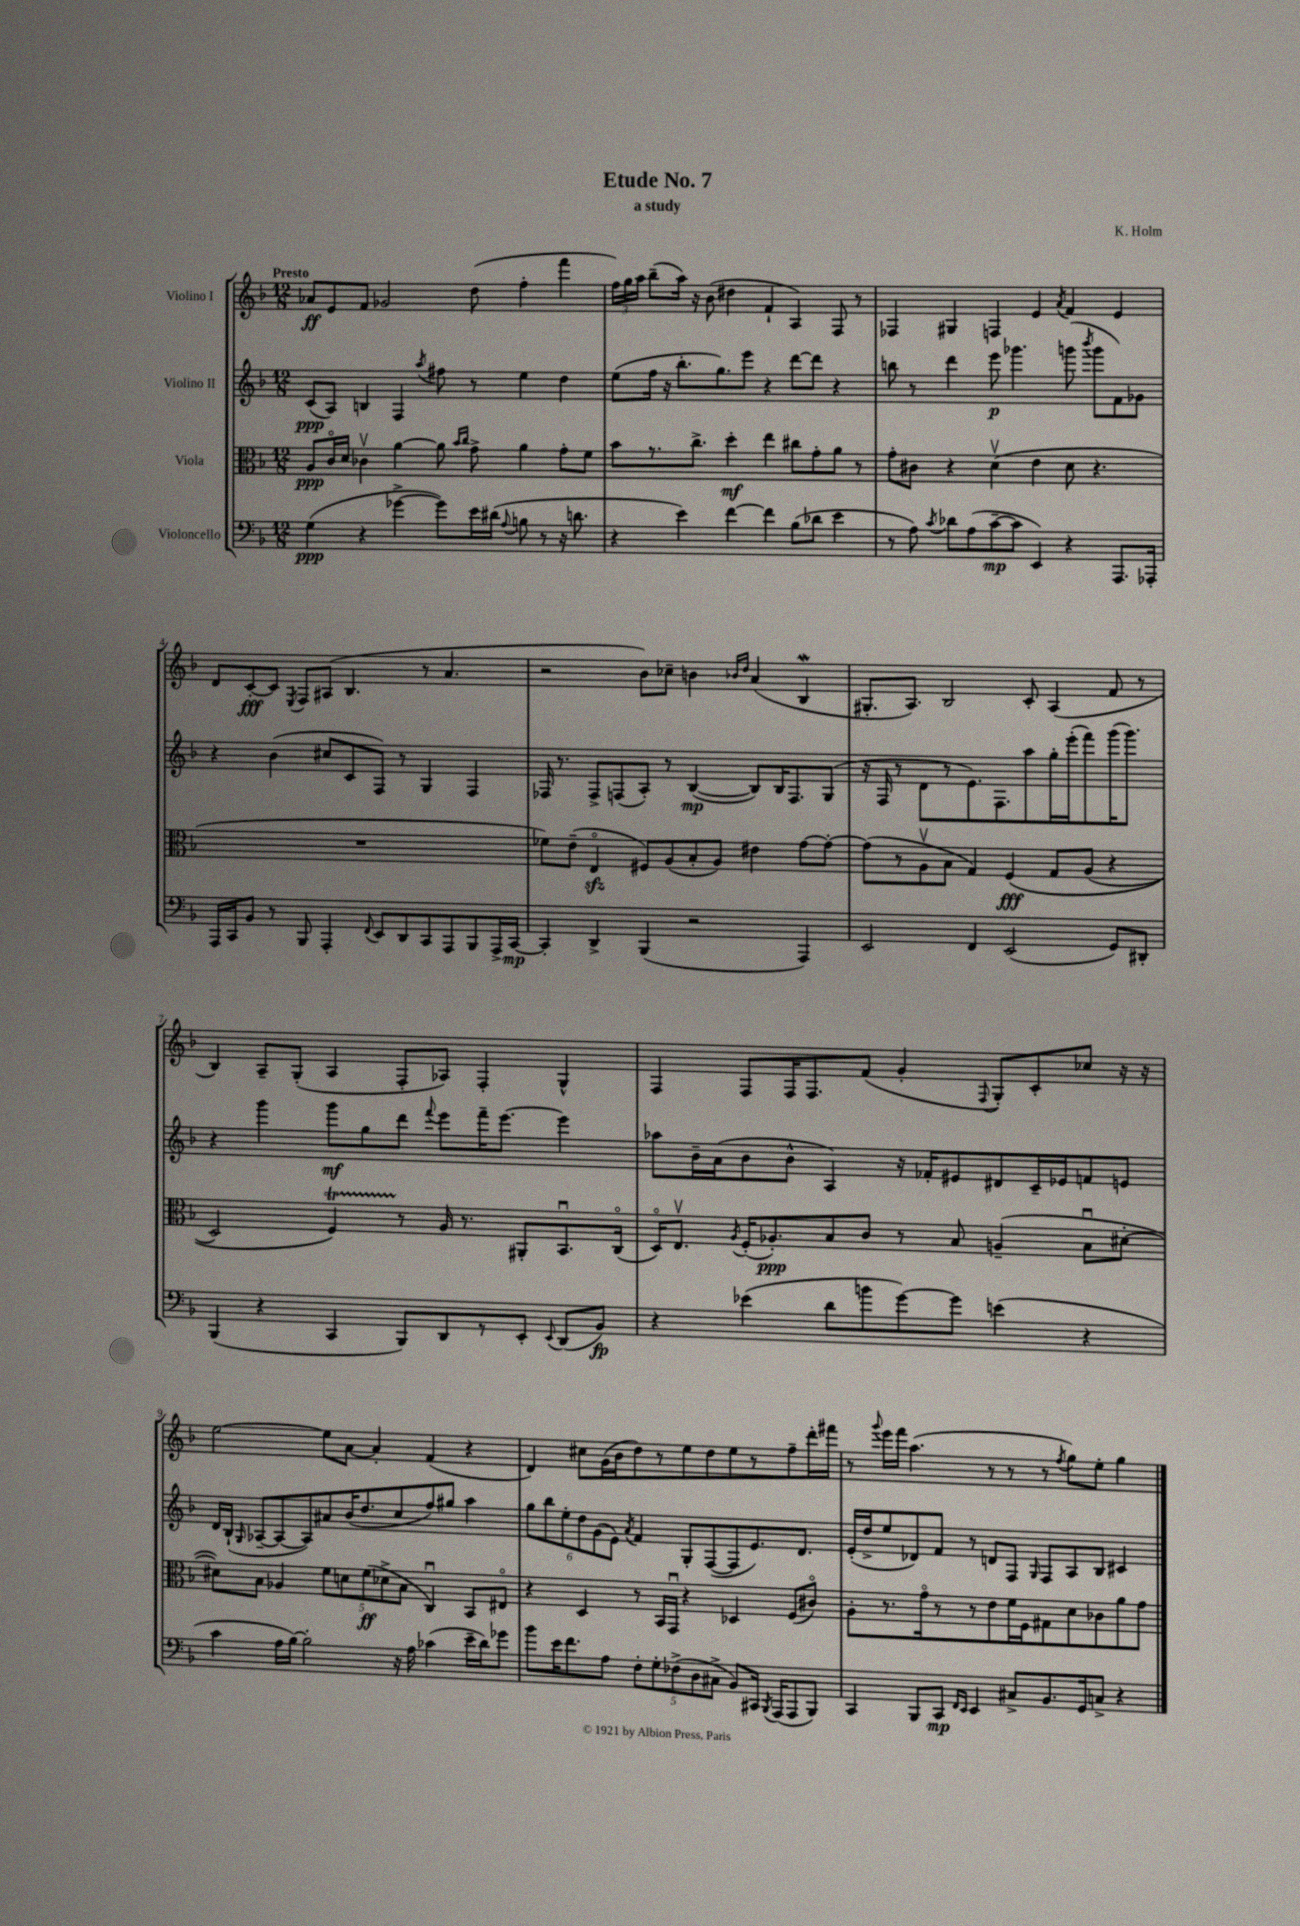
\header { title = "Etude No. 7" composer = "K. Holm" subtitle = "a study" }
<<
\new StaffGroup <<
\new Staff = "s0" \with { instrumentName = "Violino I" } {
    \clef treble \key f \major \numericTimeSignature \time 12/8 \tempo "Presto"
    \autoBeamOff aes'8[\ff e'8 f'8] ges'2 d''8( f''4-. f'''4 |
    \tuplet 3/2 { f''16[) g''16 a''16] } bes''8[--( a''16]) r16 bes'8( dis''4 f'4-! a4) f8 r8 |
    fes4 gis4 f4 e'4 \acciaccatura { a'8 } f'4 e'4 |
    d'8[ c'8~-.\fff c'8] \acciaccatura { e8 } f8[ ais8]( bes4. r8 a'4. |
    r2 bes'8[) ces''8]-- b'4 \grace { bes'16[ d''16] } a'4( bes4\mordent |
    gis8.[-. a8.]) bes2 c'8-. a4( f'8 r8 |
    bes4) a8[-- g8]-.( a4 f8[-. aes8]) f4-. g4-^ |
    f4 f8[ f16 f8. f'8]( g'4-. \appoggiatura { f8 } g8[-.) c'8-. ces''8] r16 r16 |
    e''2~ e''8[ a'8]~ a'4-. f'4( r4 |
    d'4) cis''8[ g'16( bes'16 d''8) r8 e''8 d''8 e''8 r8 f''8-- d'''16-. fis'''16] |
    r8 \appoggiatura { g'''8 } e'''16[ f'''16] a''4.( r8 r8 r8 \acciaccatura { f''8 } g''8[) e''8]-. g''4 \bar "|." |
}
\new Staff = "s1" \with { instrumentName = "Violino II" } {
    \clef treble \key f \major \numericTimeSignature \time 12/8
    \autoBeamOff c'8[\ppp( a8]) b4 f4 \acciaccatura { a''8 } fis''8 r8 e''4 d''4 |
    e''8[( f''16] r16 bes''8.[-. g''8.) e'''8] r4 d'''8[~ d'''8] r4 |
    b''8 r8 d'''4 e'''8\p ges'''4. g'''8( \acciaccatura { bes'''8 } g'''8[ f'8) ges'8] |
    r4 bes'4( cis''8[ c'8 f8]) r8 g4 f4 |
    fes16 r8. fes8[-> f8( a8]-.) r8 bes4~\mp( bes8[) bes16 f8. g8]( |
    r16 f16 r8 d'8[ r8 e'8.) f8. a''8 g''16-. e'''16-.( f'''8) g'''16( g'''8.]) |
    r4 g'''4 g'''8[\mf g''8 d'''8] \appoggiatura { f'''8 } e'''8[ f'''16-- e'''8.]~ e'''4 |
    aes''8[ bes'16-- a'16( bes'8 bes'8]-^ a4) r16 fes'16[-. eis'8 dis'8 c'16-- ees'16 f'8 e'8] |
    d'16[ bes16]-!( \grace { g16 } aes8[~-- aes8~ aes8) ais'8 bes'16( d''8. c''8 f''8) gis''8] a''4 |
    \tuplet 6/4 { g''8[ bes''8 e''8-. d''8 g'8( e'8]) } \acciaccatura { a'8 } f'4 g8[-. f8~( f8 e'8.) d'8.] |
    e'16[-.( d''16-> e''8 des'8) f'8] r8 d'8[ f8] \grace { g16 } f8[ a8 bes8] cis'4 \bar "|." |
}
\new Staff = "s2" \with { instrumentName = "Viola" } {
    \clef alto \key f \major \numericTimeSignature \time 12/8
    \autoBeamOff a8[\ppp c'16\flageolet d'16] ces'4\upbow a'4~ a'8 \grace { bes'16[ c''16] } g'8-> a'4 g'8[-. f'8] |
    bes'8[ r8. c''8.]-> d''4-.\mf e''4 cis''8[ g'8-. a'8] r8 |
    g'8[-. cis'8] r4 d'4\upbow( e'4 d'8 r4. |
    R1. |
    fes'8[) e'8]--( e4\flageolet\sfz fis8[) a8( bes8-. a8]) eis'4 g'8[~ g'8]~-. |
    g'8[( r8 a8\upbow bes8] g4) f4\fff\( g8[ a8]( r4 |
    d2) f4\startTrillSpan\) r8\stopTrillSpan a16 r8. ais,8[-. bes,8.\downbow c16]\flageolet( |
    d16[\flageolet) e8.]\upbow \acciaccatura { a8 } f16[-.( aes8.-.\ppp) bes8 c'8] r8 bes8 a4--( bes8[\downbow dis'8]~-. |
    dis'8[) bes8] aes4 \tuplet 5/4 { f'8[ d'8 f'8\ff( des'8-> bes8] } c4\downbow) bes,8[ eis8]\flageolet |
    r4 d4 r8 bes,16[ g,16]\downbow r4 des4 f8[( cis'8]\flageolet) |
    a8[-. r8. g'16\flageolet r8 r8 e'8 f'16 f16 gis8 d'8 ces'8 a'8 g'8] \bar "|." |
}
\new Staff = "s3" \with { instrumentName = "Violoncello" } {
    \clef bass \key f \major \numericTimeSignature \time 12/8
    \autoBeamOff g4\ppp( r4 ges'4~-> ges'8[) e'16 dis'16]( \appoggiatura { a8 } b8 r8 r16 d'8. |
    r4 e'4) f'4~ f'4 bes8[( des'8] e'4 |
    r8 a8) \acciaccatura { c'8 } des'8[ a8( c'8~--\mp c'8] e,4) r4 a,,8.[ aes,,16]-. |
    a,,16[ c,16 bes,8] r8 bes,,8 a,,4-. \appoggiatura { f,8 } e,8[ d,8 c,8 a,,8 bes,,8 a,,16-> c,16]~\mp |
    c,4-. d,4-> bes,,4( r2 a,,4) |
    e,2 f,4 e,2( g,8[) dis,8]-. |
    bes,,4( r4 c,4 bes,,8[) d,8 r8 e,8]-. \appoggiatura { e,8 } d,8[( bes,8]\fp) |
    r4 ees'4( d'8[ b'8 g'8~) g'8] e'4( r4 |
    c'4 a16[ bes16]~) bes2-. r16 a16 ces'4( e'16[-- d'16) ges'8] |
    bes'8[ e'16 f'8. a8] \tuplet 5/4 { f8[-. g8-. fes8->( d8 cis8]-> } bes,8[) cis,16] \acciaccatura { bes,,8 } a,,16[( a,,8 bes,,8]) |
    c,4 bes,,8[ c,8]\mp \grace { f,16[ e,16] } e,4 cis8[-> bes,8. g,16 c8]-> r4 \bar "|." |
}
>>
>>
